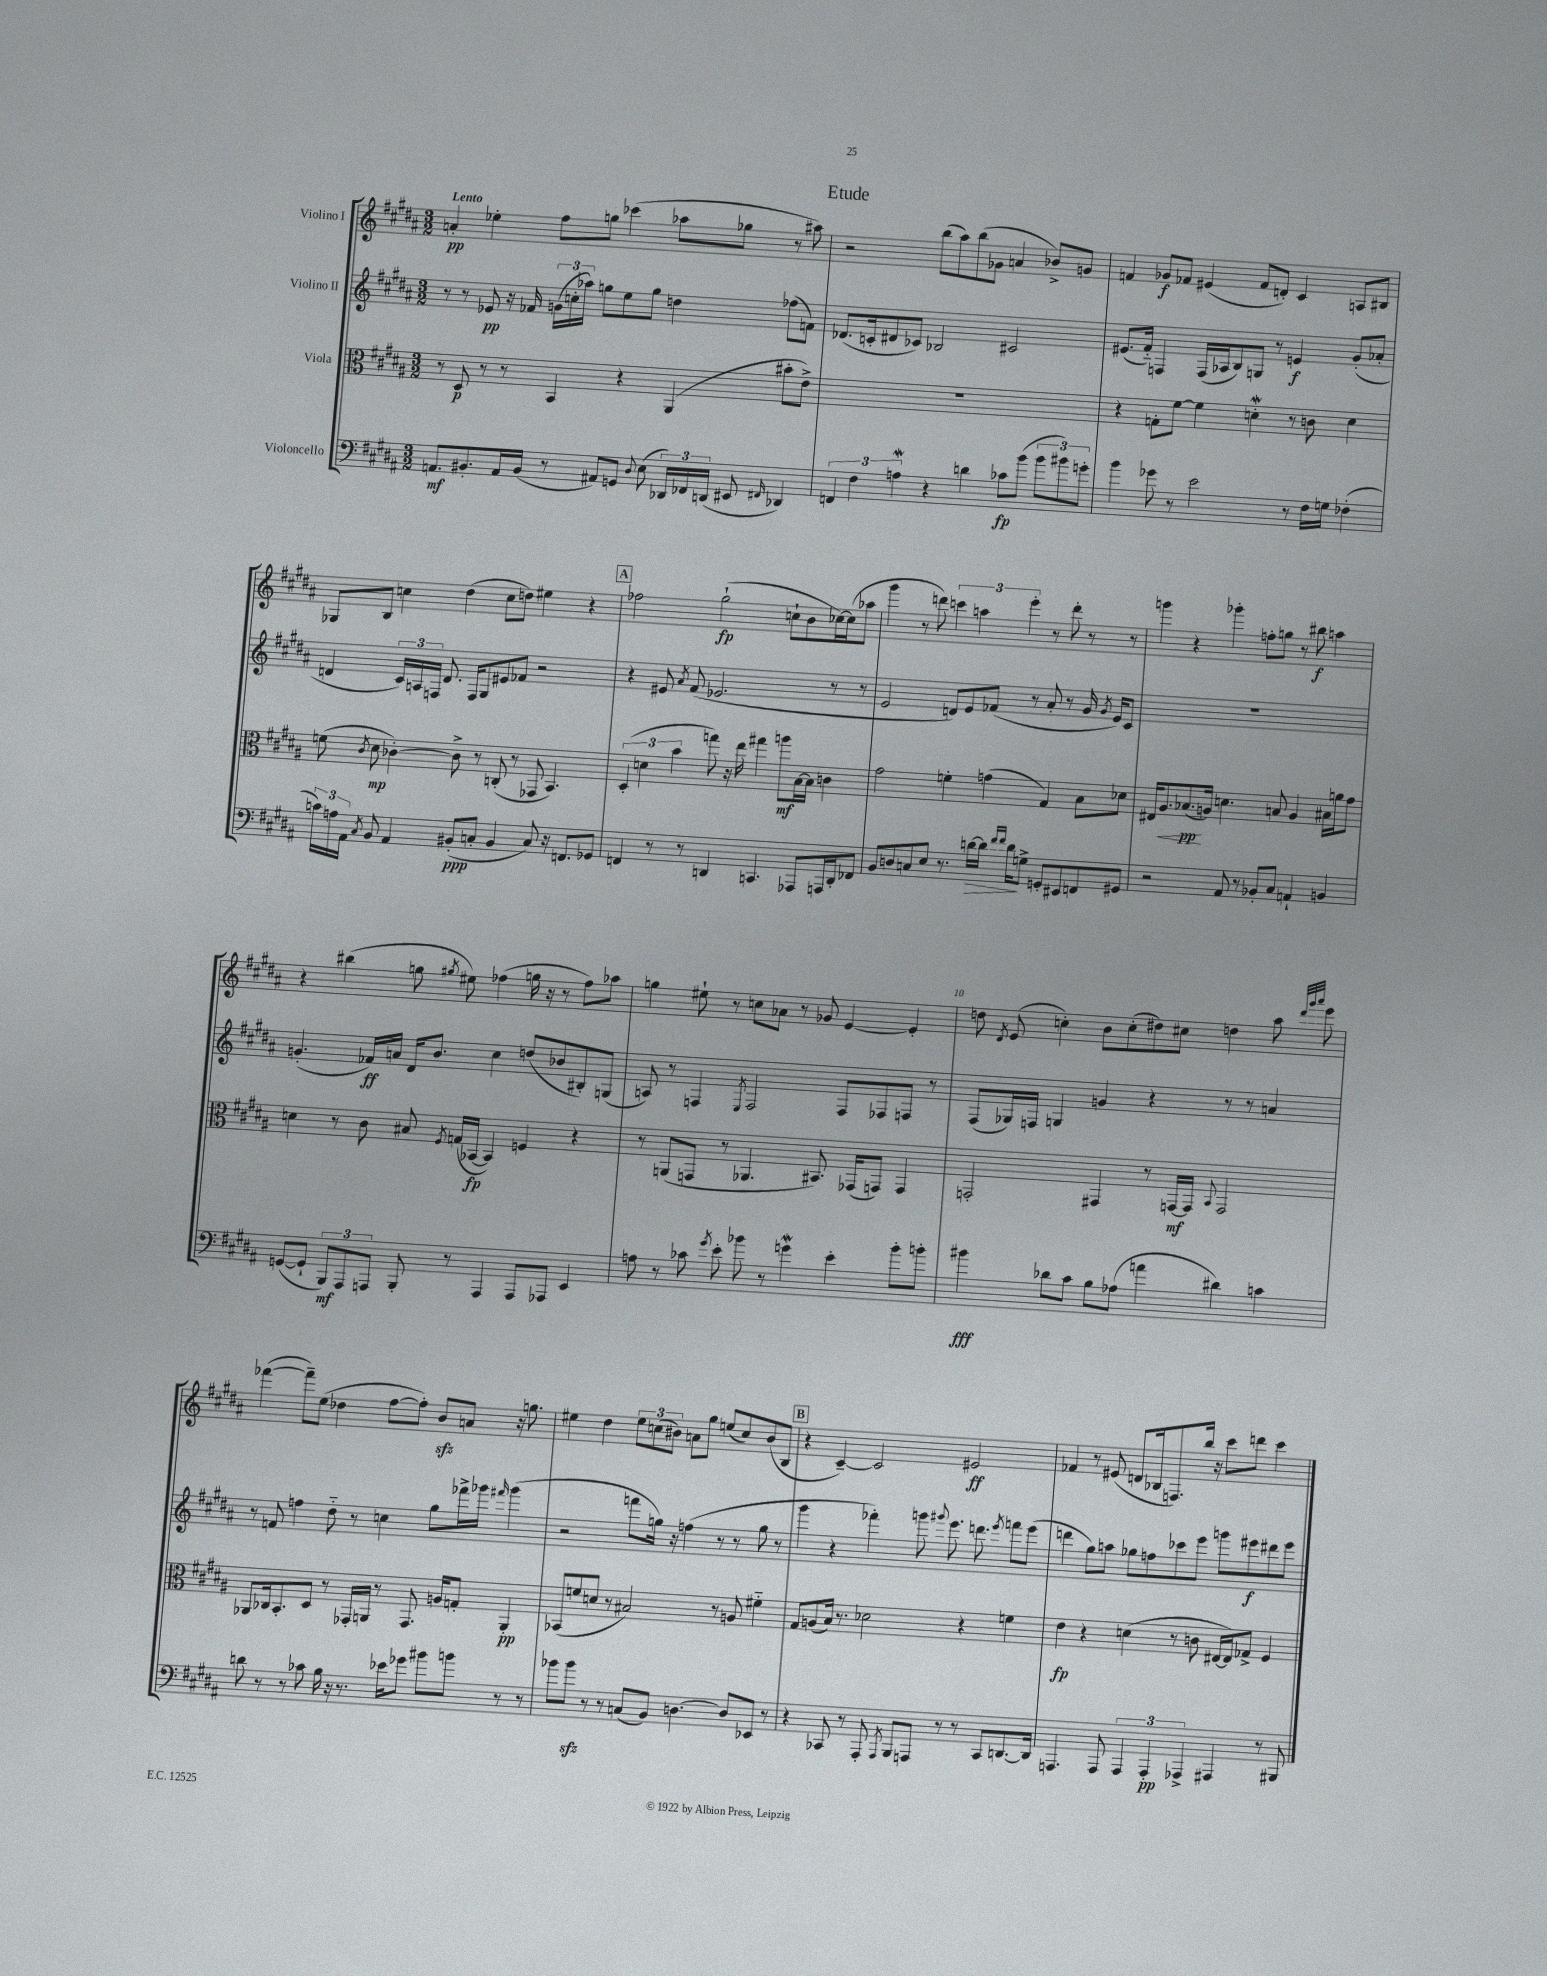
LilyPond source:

\header { title = "Etude" }
<<
\new StaffGroup <<
\new Staff = "s0" \with { instrumentName = "Violino I" } {
    \clef treble \key b \major \numericTimeSignature \time 3/2 \tempo "Lento"
    \autoBeamOff a'4-.\pp ees''4-. fis''8[ g''8] ces'''4( aes''8[ ges''8] r8 ais''8) |
    r2 b''8[( ais''8) b''8( ges'8] a'4 bes'8[->) g'8] |
    f'4 ges'8[\f fes'8] eis'4( fes'8[ d'8]-.) cis'4 a8[ bis8] |
    ges8[ b8] c''4 dis''4( c''8[ d''8]) eis''4 r4 |
    \mark \markup { \box "A" } fes''2 gis''2-!\fp( c''8[-! b'8 ces''16~) ces''16( aes''8] |
    gis'''4 r8 d'''8) \tuplet 3/2 { c'''4 a''4 e'''4-. } r8 d'''8-. r8 r8 |
    g'''4 r4 ges'''4-. f''8[-. g''8] r8 bis''8\f a''4 |
    r4 bis''4( g''8 \acciaccatura { gis''8 } eis''8) fes''4( g''16 r16 r8 fes''8[) aes''8] |
    g''4 eis''8-! r8 c''8[ aes'8] r8 ges'8 e'4~ e'4-. |
    d''8 \acciaccatura { dis'8 } e'8( c''4-.) b'8[ c''8-.( dis''8) cis''8] d''4 ais''8 \grace { dis'''32[ gis'''32 ais'''32] } e'''8 |
    fes'''4~( fes'''8[--) e''8]( des''4 fis''8[~ fis''8]-.) b'8[\sfz a'8] r16 g''8. |
    eis''4 dis''4 \tuplet 3/2 { eis''8[ c''8( bis'8]) } a'8[ gis''8] e''8[( c''8) bis'8( b8] |
    \mark \markup { \box "B" } r4 cis'4~--) cis'2 eis'2\ff |
    fes'4 r8 eis'8( d'8[ bes16 f8.) b''16] r16 cis'''8[ d'''8] cis'''4 \bar "|." |
}
\new Staff = "s1" \with { instrumentName = "Violino II" } {
    \clef treble \key b \major \numericTimeSignature \time 3/2
    \autoBeamOff r8 r8 ees'8\pp r16 fes'16 \tuplet 3/2 { g'16[( c''16-. aes''16]) } g''8[ e''8 g''8] d''4 fes''8[( f'8]) |
    des'8.[( c'16-. dis'8 ces'8]) bes2 cis'2 |
    eis'8.[( fis'16]-_) f4 f16[( aes16 b8) g8] r8 e'4\f gis'8[-.( aes'8]-. |
    d'4 \tuplet 3/2 { cis'16[) a16 f16] } d'8. f16[ gis8 eis'8 fes'8] r2 |
    \mark \markup { \box "A" } r4 eis'8 \acciaccatura { ais'8 } fis'8( ees'2. r8 r8 |
    e'2 d'8[) e'8 fes'8]( r8 ais'8-. r8 gis'16 \acciaccatura { gis'8 } e'16[) cis'8] |
    R1. |
    g'4.-.( fes'16[\ff) a'16] dis'16[ b'8.] cis''4 d''8[( bes'8 bis8-.) g8]( |
    a8) r8 f4 \acciaccatura { e8 } f2 f8[ fes8 f8] r8 |
    fis8[( ges16) f16] g4 g'4 r4 r8 r8 a'4 |
    r8 f'8 f''4 dis''8-_ r8 c''4 gis''8[ fes'''16-> ges'''16] \grace { fis'''16 } ges'''4( |
    r2 f'''8[ g''16]) r16 f''4( r8 r8 g''8 r8 |
    \mark \markup { \box "B" } gis'''4 r4 fes'''4-.) g'''8 \appoggiatura { gis'''8 } e'''8. d'''8. \acciaccatura { e'''8 } f'''8[ e'''8]( |
    d'''4 gis''8[) a''8] ges''8[ f''8 ces'''8 e'''8] g'''8[ eis'''8\f dis'''8 eis'''8] \bar "|." |
}
\new Staff = "s2" \with { instrumentName = "Viola" } {
    \clef alto \key b \major \numericTimeSignature \time 3/2
    \autoBeamOff r8 dis8\p r8 r8 b,4 r4 ais,4( bis'8[-. e'8]->) |
    R1. |
    r4 g8[-. fis'8]~ fis'4 d'4-.\mordent r8 c'8 d'4 |
    f'8( \acciaccatura { cis'8 } dis'8\mp ces'4~-.) ces'8-> r8 c8-.( r8 ges,8 b,4.) |
    \mark \markup { \box "A" } \tuplet 3/2 { dis4-.( d'4 b'4 } g''8) r16 e''16 gis''4 a''8[\mf b16~ b16] c'4 |
    gis'2 f'4-. g'4( gis4) b8[ des'8] |
    eis16[ ais8.\< bes8.\pp\!( a16]) d'4. b8 a4 bis16[ a'16 gis'8] |
    d'4 r8 cis'8 bis8 \acciaccatura { fis8 } g16[( bes,16]~\fp bes,4) f4 r4 |
    r8 a,8[( g,8] r8 aes,4. bis,8.) ges,16[( g,8]) g,4 |
    g,2-. gis,4 r8 g,16[~\mf g,16] \appoggiatura { b,8 } g,2 |
    aes,8[ ces16 b,8.-. dis8] r8 ges,16[-. a,16] r8 ges,8. a16[ g8]-. a,4-.\pp |
    bes,8[( f'8 d'8] r8 bis2) r8 a8 fis'4-_ |
    \mark \markup { \box "B" } gis8[ a8( b16]) r8. des'2 r4 f'4 |
    e'4\fp r4 d'4( r8 c'8 eis16[~ eis16) ges8]-> fis4 \bar "|." |
}
\new Staff = "s3" \with { instrumentName = "Violoncello" } {
    \clef bass \key b \major \numericTimeSignature \time 3/2
    \autoBeamOff a,8.[\mf bis,8.-. a,16 bis,16]( r8 ais,8[) g,8] \appoggiatura { dis8 } e8( \tuplet 3/2 { des,16[) fes,16 d,16]( } eis,8 \grace { fis,16 } des,4) |
    \tuplet 3/2 { f,4 fis4 a4\mordent } r4 d'4 ces'8[\fp b'8]( \tuplet 3/2 { b'8[ bis'8) g'8]-. } |
    b'4 ges'8 r8 e'2 r8 fis16[ g16] fes4-.( |
    \tuplet 3/2 { c'16[) a16 ais,16] } \acciaccatura { cis8 } b,8 ais,4 bis,8[-.\ppp( c8]-. bis,4 c8) r16 f,8.[ ges,8] |
    \mark \markup { \box "A" } f,4 r8 r8 d,4 c,4. aes,,8[ a,,16 d,16-. fes,8] |
    b,8[ d8 c8 e8] r8. d'16[~\> d'16] \grace { fis'16[ fis'16] } d'16[\! g8]-> g,8[-. eis,8 f,8 gis,8] |
    r2 ais,8 r8 bes,8[-. cis8] a,4-! b,4 |
    g,8[~( g,8]-! \tuplet 3/2 { b,,8[\mf) ais,,8 a,,8] } b,,8-. r8 a,,4 a,,8[ aes,,8] e,4 |
    a8 r8 ces'8 \acciaccatura { gis'8 } e'8-. bes'8 r8 g'4\mordent e'4-. bes'8[-. b'8]-. |
    bis'4\fff des'8[ cis'8] b8[ aes8]( a'4 dis'4) c'4 |
    d'8 r8 r8 ces'8 b16 r16 r8. ees'16[ ges'8] bis'8[ b'8] r8 r8 |
    bes'8[ bes'8]\sfz r8 r8 c8[( b,8]) d4.~ d8[ ees,8] r8 |
    \mark \markup { \box "B" } r4 ces,8 r8 ais,,8-. \acciaccatura { ais,,8 } b,,8[ a,,8] r8 r8 ces,8[ d,8.~ d,16] |
    a,,4. a,,8 \tuplet 3/2 { a,,4 a,,4-.\pp aes,,4-> } ais,,4 r8 bis,,8 \bar "|." |
}
>>
>>
\layout { \context { \Score \override BarNumber.break-visibility = ##(#f #t #t) barNumberVisibility = #(every-nth-bar-number-visible 5) } }
